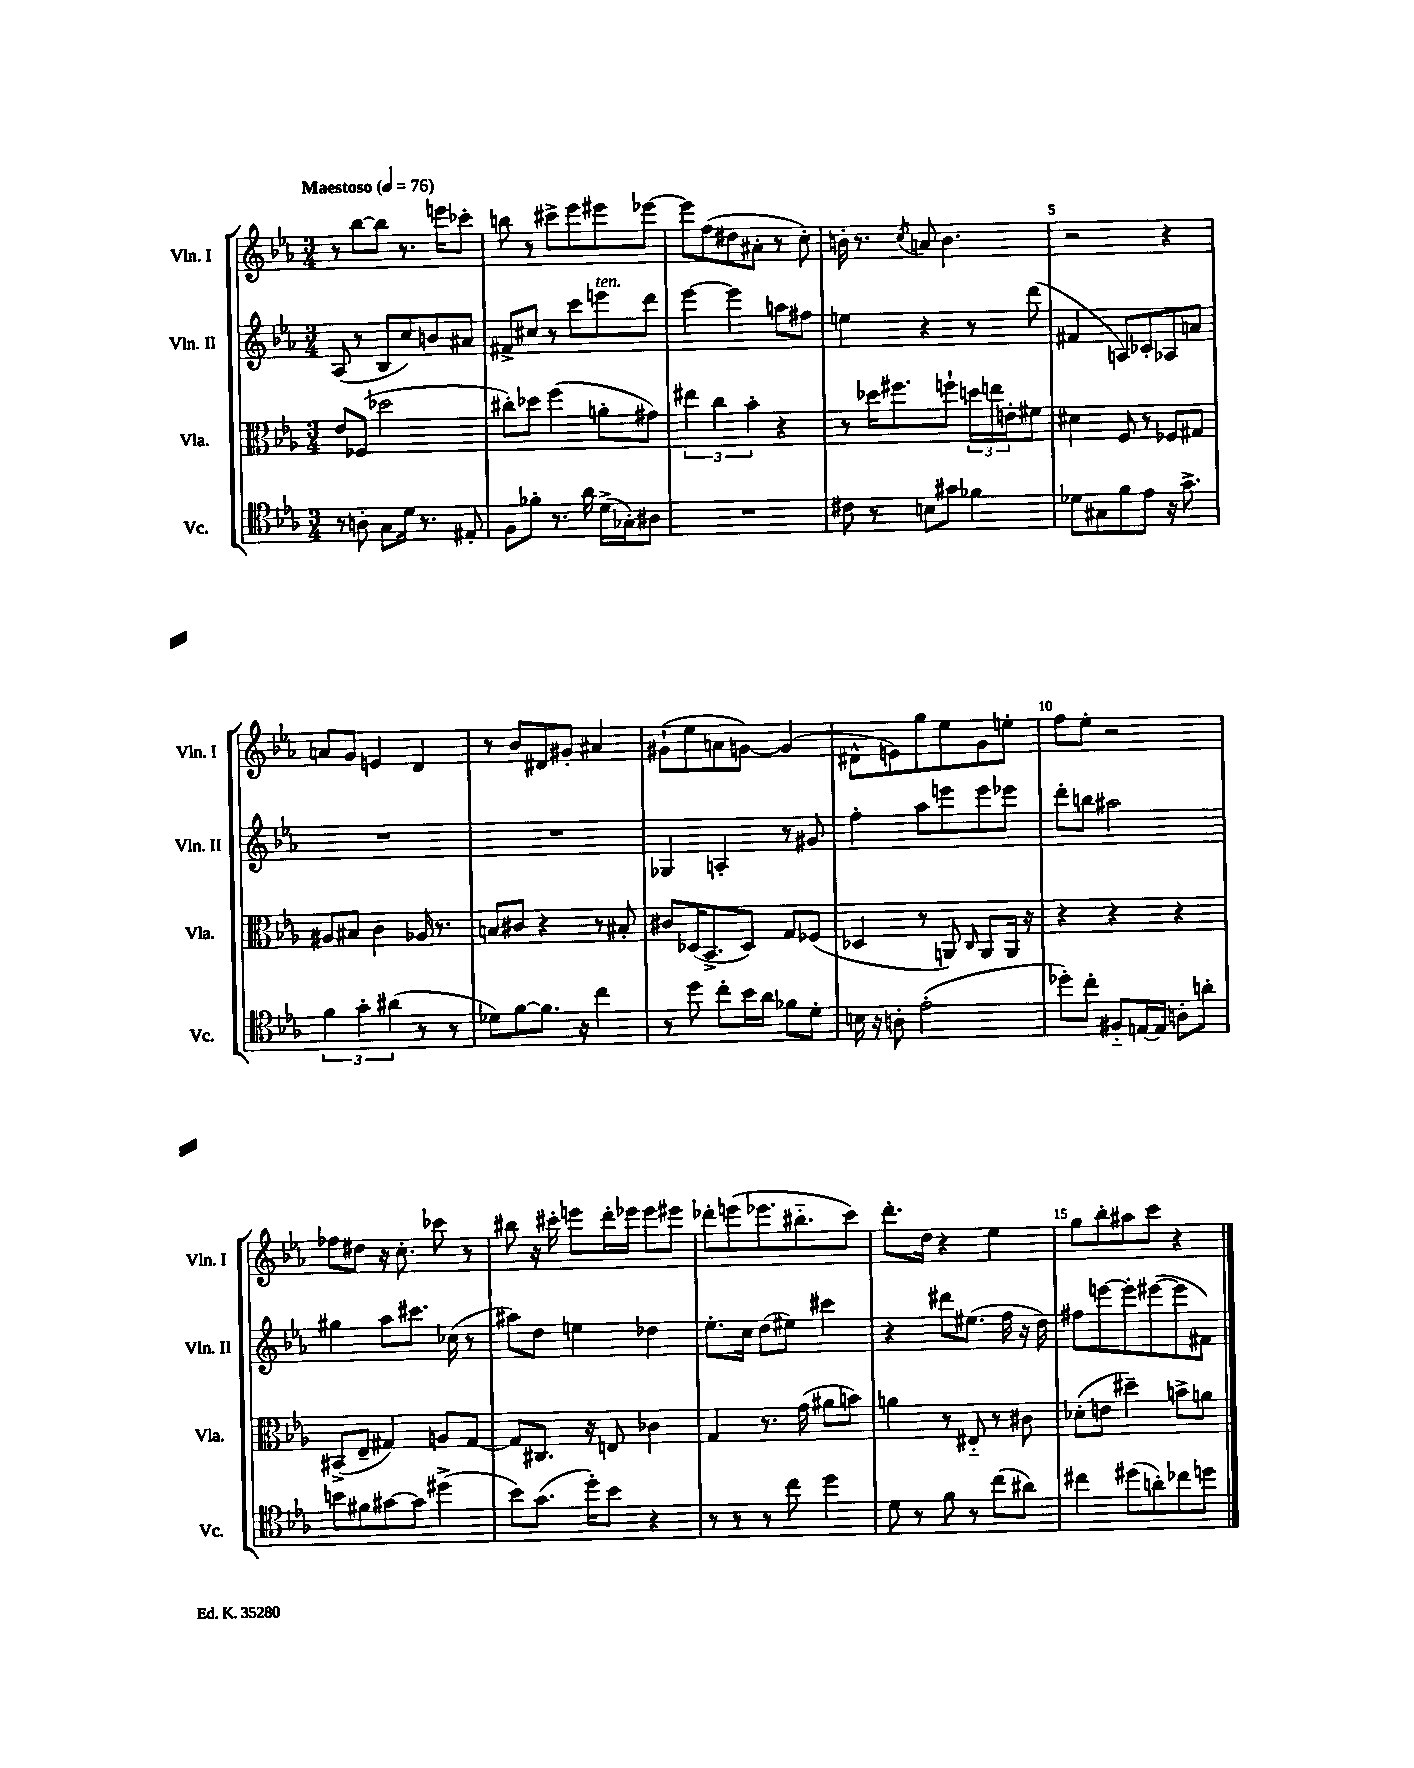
<<
\new StaffGroup <<
\new Staff = "s0" \with { instrumentName = "Vln. I" shortInstrumentName = "Vln. I" } {
    \clef treble \key ees \major \numericTimeSignature \time 3/4 \tempo "Maestoso" 4 = 76
    r8 bes''8~ bes''8 r8. e'''16 ces'''8-. |
    b''8 r8 cis'''8-> ees'''8 eis'''8 ees'''8~ |
    ees'''8 f''8( dis''8 ais'8-. r8 c''8-.) |
    b'16-. r8. \acciaccatura { c''8 } a'8 b'4. |
    r2 r4 |
    a'8 g'8 e'4 d'4 |
    r8 bes'8 dis'8 gis'8-. ais'4 |
    gis'8-!( ees''8 a'8 g'8~) g'4( |
    dis'8-^ e'8) g''8 ees''8 g'8 e''8-. |
    f''8 ees''8-. r2 |
    fes''8 dis''8 r16 c''8.-. ces'''8 r8 |
    bis''8 r16 cis'''16-. e'''8 d'''16-. ees'''16 ees'''8 eis'''8 |
    des'''8-. e'''8( ees'''8. bis''8.-_ c'''8) |
    d'''8.-. d''16 r4 ees''4 |
    g''8 bes''8-. ais''8 c'''8 r4 \bar "|." |
}
\new Staff = "s1" \with { instrumentName = "Vln. II" shortInstrumentName = "Vln. II" } {
    \clef treble \key ees \major \numericTimeSignature \time 3/4
    aes8( r8 bes8 c''8) b'8 ais'8 |
    fis'8-> cis''8 r8 c'''8 e'''8^\markup { \italic "ten." } d'''8 |
    ees'''4~ ees'''4 a''8 fis''8 |
    e''4 r4 r8 d'''8( |
    fis'4 a8) ces'8-. aes8 a'8 |
    R2. |
    R2. |
    ges4 a4-. r8 gis'8 |
    f''4-. aes''8 e'''8 e'''8 ees'''8 |
    d'''8-. b''8 ais''2 |
    gis''4 aes''8 cis'''8. ces''16( r8 |
    ais''8) d''8 e''4 des''4 |
    ees''8.-. c''16 d''8( eis''8) cis'''4 |
    r4 dis'''8 eis''8.( f''16 r16 d''16) |
    fis''8 e'''8~ e'''8-. eis'''8~( eis'''8 fis'8) \bar "|." |
}
\new Staff = "s2" \with { instrumentName = "Vla." shortInstrumentName = "Vla." } {
    \clef alto \key ees \major \numericTimeSignature \time 3/4
    ees'8 fes8( des''2 |
    cis''8-.) des''8 f''4( a'8-. gis'8) |
    \tuplet 3/2 { eis''4 c''4 bes'4-. } r4 |
    r8 des''16 fis''8. f''8-! \tuplet 3/2 { d''16 e''16 e'16-. } fis'8 |
    dis'4 f8 r8 fes8 gis8 |
    ais8 bis8 c'4 aes16 r8. |
    b8 cis'8 r4 r8 bis8-. |
    cis'8 des16( bes,8.-> des8) g8 fes8( |
    des4 r8 a,8) \grace { c16 } a,8 a,16 r16 |
    r4 r4 r4 |
    bis,8->( ees8-- gis4) a8 gis8~ |
    gis8 cis8. r16 e8 ces'4 |
    g4 r8. g'16( ais'8 b'8) |
    a'4 r8 eis8-_ r8 cis'8 |
    des'8-.( e'8 dis''4--) b'8-> a'8 \bar "|." |
}
\new Staff = "s3" \with { instrumentName = "Vc." shortInstrumentName = "Vc." } {
    \clef tenor \key ees \major \numericTimeSignature \time 3/4
    r8 a8-. g8 d'16 r8. eis8-. |
    f8 fes'8-. r8. aes'16 d'16->( ges16-.) ais8 |
    R2. |
    cis'8 r8 b8 gis'8 fes'4 |
    des'8 gis8 f'8 ees'8 r16 g'8.-> |
    \tuplet 3/2 { f'4 g'4-. ais'4( } r8 r8 |
    des'8) f'8~ f'8. r16 c''4 |
    r8 d''8 c''8-. bes'16 aes'16 fes'8 d'8-. |
    b16 r16 a8-. ees'2-.( |
    des''8-.) c''8-. fis8-_ e16~ e16 a8-. a'8-. |
    b'8 fis'8 gis'8~ gis'8 dis''4->( |
    bes'8) g'8.( d''16-.) bes'8 r4 |
    r8 r8 r8 c''8 d''4 |
    d'8 r8 f'8 r8 c''8( ais'8) |
    cis''4 dis''8( a'8-.) ces''8 d''8 \bar "|." |
}
>>
>>
\layout { \context { \Score \override BarNumber.break-visibility = ##(#f #t #t) barNumberVisibility = #(every-nth-bar-number-visible 5) } }
